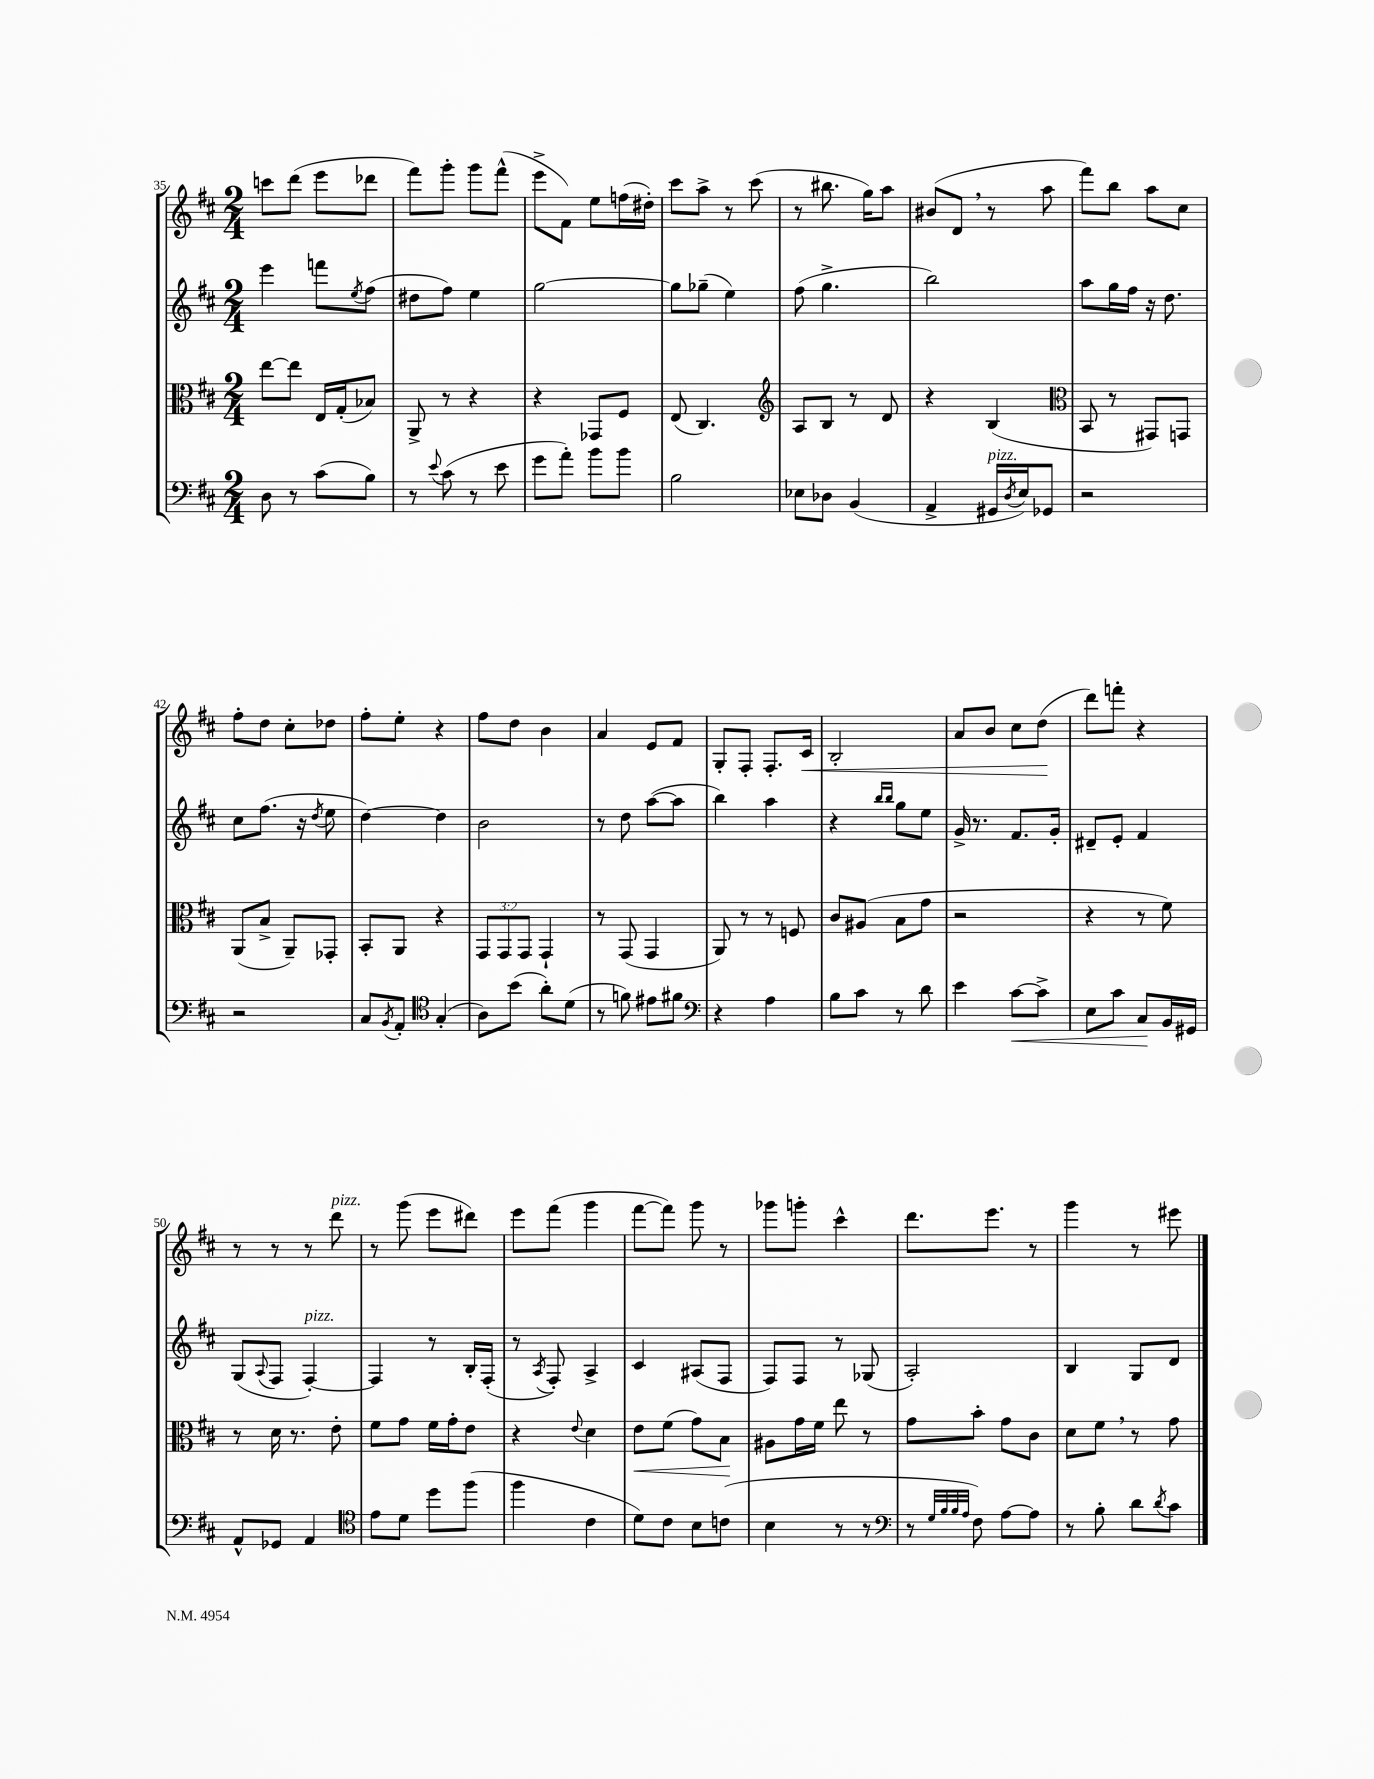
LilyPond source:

<<
\new StaffGroup <<
\new Staff = "s0" {
    \clef treble \key d \major \numericTimeSignature \time 2/4
    c'''8 d'''8( e'''8 des'''8 |
    fis'''8) g'''8-. g'''8 fis'''8-^( |
    e'''8-> fis'8) e''8 f''16( dis''16-.) |
    cis'''8 a''8-> r8 cis'''8( |
    r8 bis''8. g''16) a''8 |
    bis'8( d'8 \breathe r8 a''8 |
    fis'''8) b''8 a''8 cis''8 |
    fis''8-. d''8 cis''8-. des''8 |
    fis''8-. e''8-. r4 |
    fis''8 d''8 b'4 |
    a'4 e'8 fis'8 |
    g8-. fis8-. fis8.-. cis'16\< |
    b2-. |
    a'8 b'8 cis''8 d''8\!( |
    d'''8) f'''8-. r4 |
    r8 r8 r8 d'''8^\markup { \italic "pizz." } |
    r8 g'''8( e'''8 dis'''8) |
    e'''8 fis'''8( g'''4 |
    fis'''8~ fis'''8) g'''8 r8 |
    ges'''8 g'''8-. cis'''4-^ |
    d'''8. e'''8. r8 |
    g'''4 r8 eis'''8 \bar "|." |
}
\new Staff = "s1" {
    \clef treble \key d \major \numericTimeSignature \time 2/4
    e'''4 f'''8 \acciaccatura { e''8 } fis''8( |
    dis''8 fis''8) e''4 |
    g''2~ |
    g''8 ges''8--( e''4) |
    fis''8( g''4.-> |
    b''2) |
    a''8 g''16 fis''16 r16 d''8. |
    cis''8 fis''8.( r16 \acciaccatura { d''8 } e''8 |
    d''4~) d''4 |
    b'2 |
    r8 d''8 a''8~( a''8 |
    b''4) a''4 |
    r4 \grace { b''16 b''16 } g''8 e''8 |
    g'16-> r8. fis'8. g'16-. |
    dis'8-- e'8-. fis'4 |
    g8( \appoggiatura { a8 } fis8 fis4~-.^\markup { \italic "pizz." }) |
    fis4 r8 b16-. fis16-.( |
    r8 \acciaccatura { a8 } fis8-.) a4-> |
    cis'4 ais8( fis8 |
    fis8) fis8 r8 ges8( |
    a2-.) |
    b4 g8 d'8 \bar "|." |
}
\new Staff = "s2" {
    \clef alto \key d \major \numericTimeSignature \time 2/4 \override Staff.TupletNumber.text = #tuplet-number::calc-fraction-text
    e''8~ e''8 e16 g16-.( bes8) |
    a,8-> r8 r4 |
    r4 ges,8 fis8 |
    e8( cis4.) |
    \clef treble a8 b8 r8 d'8 |
    r4 b4( |
    \clef alto b,8 r8 gis,8) g,8 |
    a,8( b8-> a,8--) ges,8-. |
    b,8-. a,8 r4 |
    \tuplet 3/2 { g,8 g,8 g,8 } g,4-! |
    r8 g,8( g,4 |
    a,8) r8 r8 f8 |
    cis'8 ais8( b8 g'8 |
    r2 |
    r4 r8 fis'8) |
    r8 d'16 r8. e'8-. |
    fis'8 g'8 fis'16 g'16-. e'8 |
    r4 \appoggiatura { e'8 } d'4 |
    e'8\< fis'8( g'8) b8\! |
    ais8 g'16 fis'16 e''8 r8 |
    g'8 b'8-. g'8 cis'8 |
    d'8 fis'8 \breathe r8 g'8 \bar "|." |
}
\new Staff = "s3" {
    \clef bass \key d \major \numericTimeSignature \time 2/4
    d8 r8 cis'8( b8) |
    r8 \appoggiatura { e'8 } cis'8( r8 e'8 |
    g'8 a'8-.) b'8 b'8 |
    b2 |
    ees8 des8 b,4( |
    a,4-> gis,16^\markup { \italic "pizz." } \acciaccatura { d8 } e16) ges,8 |
    r2 |
    r2 |
    cis8 \acciaccatura { b,8 } a,8-. \clef tenor g4-.( |
    a8) b'8( a'8-.) d'8( |
    r8 f'8) eis'8 fis'8 |
    \clef bass r4 a4 |
    b8 cis'8 r8 d'8 |
    e'4 cis'8~\< cis'8-> |
    e8 cis'8 cis8\! b,16 gis,16 |
    a,8-^ ges,8 a,4 |
    \clef tenor e'8 d'8 d''8 fis''8( |
    fis''4 cis'4 |
    d'8) cis'8 b8 c'8( |
    b4 r8 r8 |
    \clef bass r8 \grace { g32 b32 b32 a32 } fis8) a8~ a8 |
    r8 b8-. d'8 \acciaccatura { d'8 } cis'8 \bar "|." |
}
>>
>>
\layout { \context { \Score currentBarNumber = #35 } }
